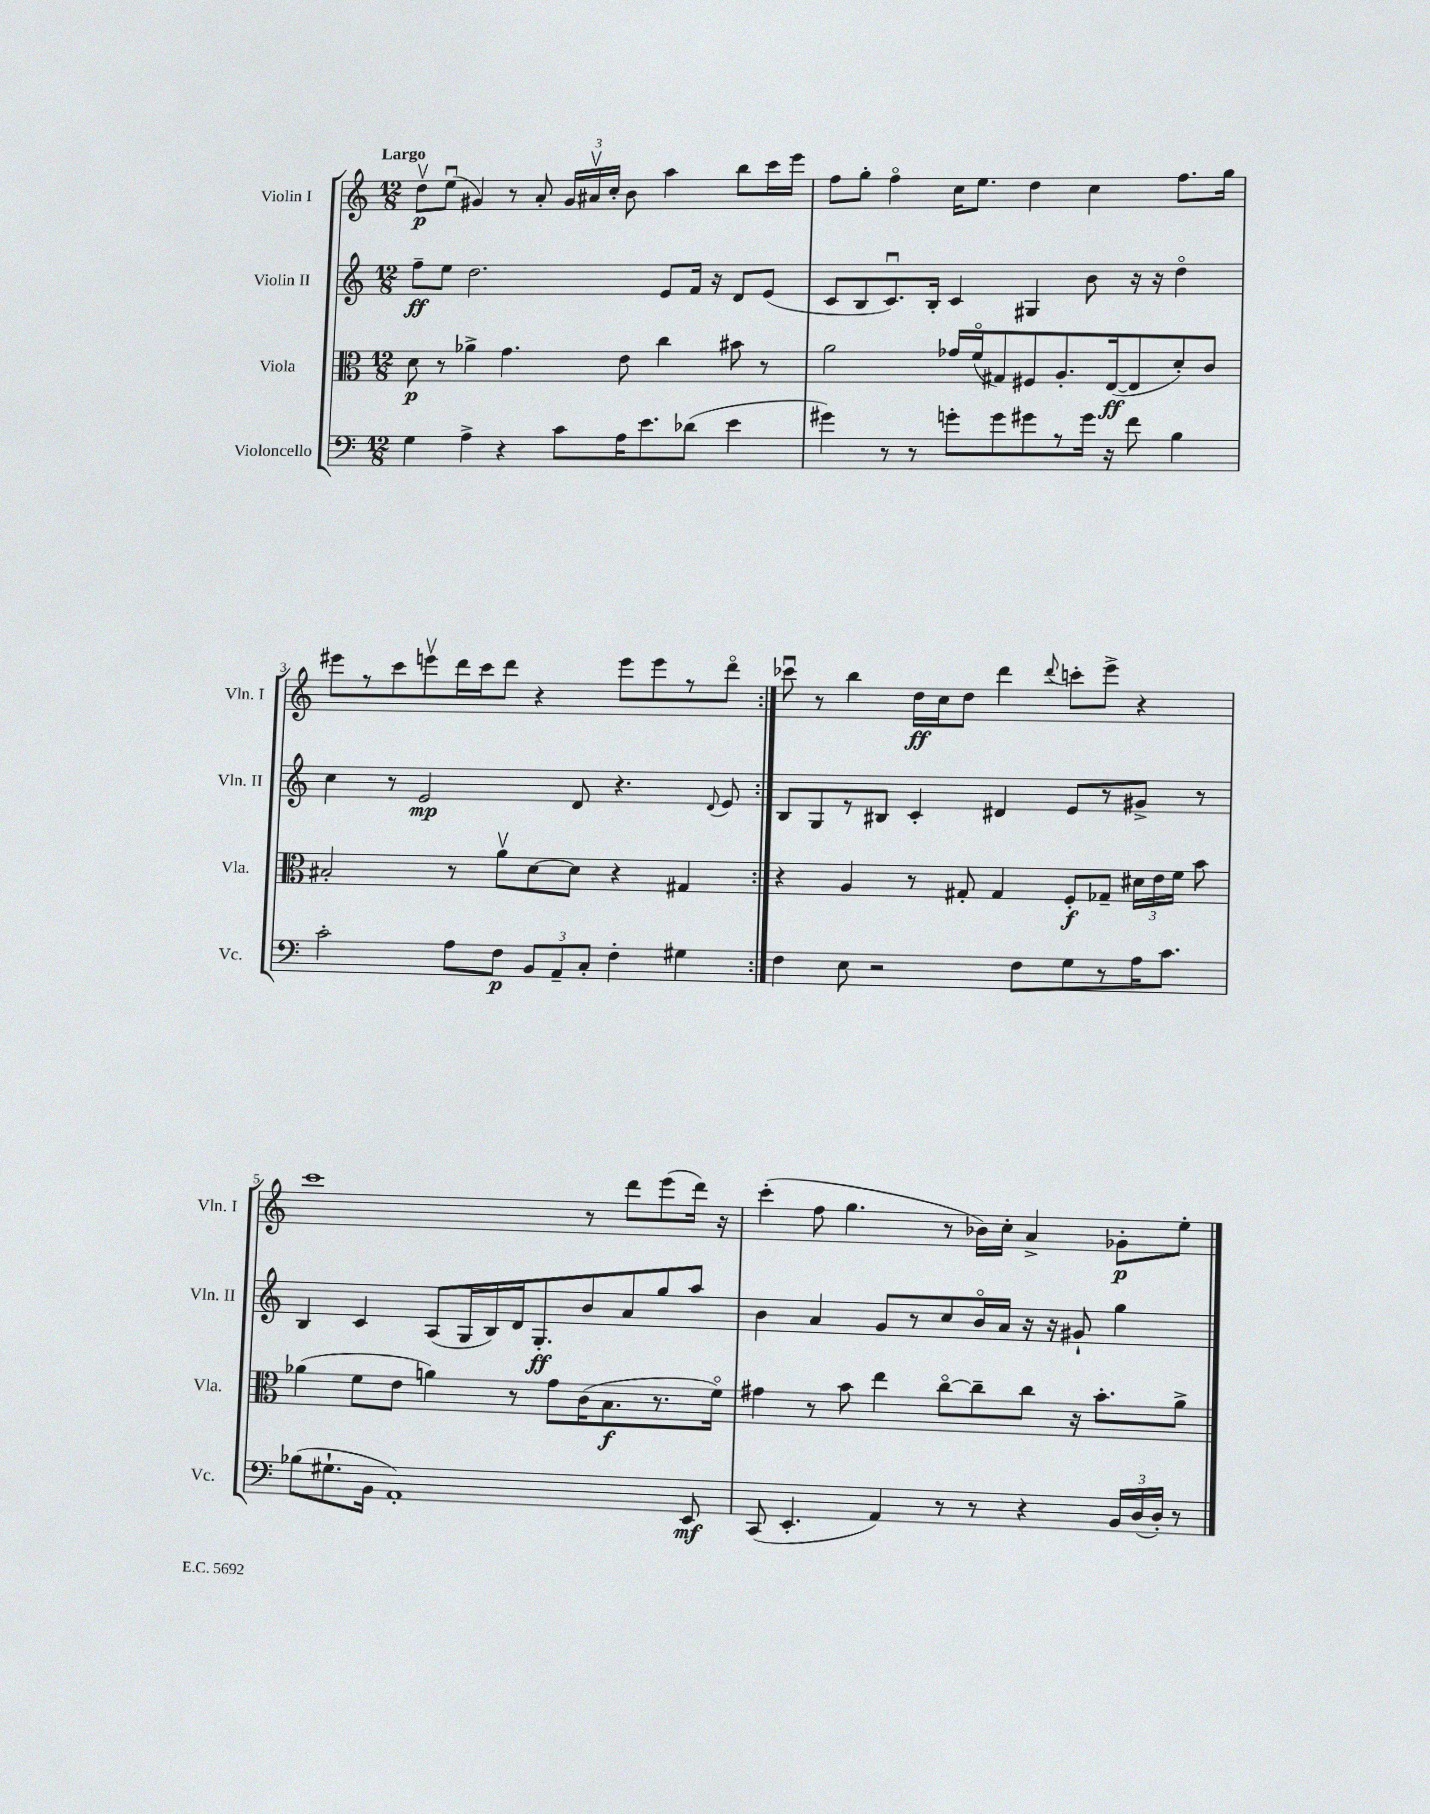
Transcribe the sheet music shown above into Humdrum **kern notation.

**kern	**dynam	**kern	**dynam	**kern	**dynam	**kern	**dynam
*part4	*part4	*part3	*part3	*part2	*part2	*part1	*part1
*staff4	*staff4	*staff3	*staff3	*staff2	*staff2	*staff1	*staff1
*I"Violoncello	*	*I"Viola	*	*I"Violin II	*	*I"Violin I	*
*I'Vc.	*	*I'Vla.	*	*I'Vln. II	*	*I'Vln. I	*
*clefF4	*	*clefC3	*	*clefG2	*	*clefG2	*
*k[]	*	*k[]	*	*k[]	*	*k[]	*
*M12/8	*	*M12/8	*	*M12/8	*	*M12/8	*
=1	=1	=1	=1	=1	=1	=1	=1
!	!	!	!	!	!	!LO:TX:a:B:t=Largo	!
4G\	.	8d\	p	8ff~\L	ff	8ddv\L	p
.	.	8r	.	8ee\J	.	(8eeu\J	.
4A^\	.	4a-X^\	.	2.dd\	.	4g#X/)	.
4r	.	4.g\	.	.	.	8r	.
.	.	.	.	.	.	8a'/	.
8c\L	.	.	.	.	.	24g#/LL	.
.	.	.	.	.	.	24a#Xv/	.
.	.	.	.	.	.	24cc'/JJ	.
16A\K	.	8e\	.	.	.	8b\	.
8.e\	.	.	.	.	.	.	.
.	.	4cc\	.	8e/L	.	4aa\	.
(8d-X\J	.	.	.	16f/Jk	.	.	.
.	.	.	.	16r	.	.	.
4e\	.	8b#X\	.	8d/L	.	8bb\L	.
.	.	8r	.	(8e/J	.	16ccc\L	.
.	.	.	.	.	.	16eee\JJ	.
=2	=2	=2	=2	=2	=2	=2	=2
4g#X\)	.	2a\	.	8c/L	.	8ff\L	.
.	.	.	.	8B/	.	8gg'\J	.
8r	.	.	.	8.cu/)	.	4ff\	.
8r	.	.	.	.	.	.	.
.	.	.	.	16B'/Jk	.	.	.
8gn'\L	.	16g-X/LL	.	4c/	.	16cc\KL	.
.	.	(16f/J	.	.	.	8.ee\J	.
8g\	.	8G#X/)	.	.	.	.	.
8g#X\	.	8F#X/	.	4G#X/	.	4dd\	.
8r	.	8.A'/	.	.	.	.	.
16g#\Jk	.	.	.	8b\	.	4cc\	.
16r	.	([16E/k	ff	.	.	.	.
8f\	.	8E/]	.	16r	.	.	.
.	.	.	.	16r	.	.	.
4B\	.	8d'/)	.	4dd\	.	8.ff\L	.
.	.	8c/J	.	.	.	.	.
.	.	.	.	.	.	16gg\Jk	.
!!LO:LB:g=z
=3	=3	=3	=3	=3	=3	=3	=3
2c'\	.	2B#X'/	.	4cc\	.	8eee#X\L	.
.	.	.	.	.	.	8r	.
.	.	.	.	8r	.	8ccc\	.
.	.	.	.	2e/	mp	8eeenv\	.
8A\L	.	8r	.	.	.	16ddd\L	.
.	.	.	.	.	.	16ccc\J	.
8F\J	p	8av\L	.	.	.	8ddd\J	.
12BB/L	.	[8d\	.	.	.	4r	.
12AA~/	.	.	.	.	.	.	.
.	.	8d\J]	.	8d/	.	.	.
12C'/J	.	.	.	.	.	.	.
4F'\	.	4r	.	4.r	.	8eee\L	.
.	.	.	.	.	.	8eee\	.
4G#X\	.	4G#X/	.	.	.	8r	.
.	.	.	.	8qqd/	.	.	.
.	.	.	.	8e/	.	8ddd\J	.
=4:|!	=4:|!	=4:|!	=4:|!	=4:|!	=4:|!	=4:|!	=4:|!
4F\	.	4r	.	8B/L	.	8ccc-Xu\	.
.	.	.	.	8G/	.	8r	.
8E\	.	4A/	.	8r	.	4bb\	.
2r	.	.	.	8B#X/J	.	.	.
.	.	8r	.	4c'/	.	16dd\LL	ff
.	.	.	.	.	.	16cc\J	.
.	.	8G#X'/	.	.	.	8dd\J	.
.	.	4G#/	.	4d#X/	.	4ddd\	.
8F\L	.	.	.	.	.	.	.
.	.	.	.	.	.	8qqddd/	.
8G\	.	8F'/L	f	8e/L	.	8cccn'\L	.
8r	.	8G-X~/J	.	8r	.	8eee^\J	.
16A\K	.	24d#X\LL	.	8g#X^/J	.	4r	.
.	.	24e\	.	.	.	.	.
8.c\J	.	.	.	.	.	.	.
.	.	24f\JJ	.	.	.	.	.
.	.	8b\	.	8r	.	.	.
!!LO:LB:g=z
=5	=5	=5	=5	=5	=5	=5	=5
(8B-X\L	.	(4a-X\	.	4B/	.	1ccc	.
8.G#X`\	.	.	.	.	.	.	.
.	.	8f\L	.	4c/	.	.	.
16BB\Jk	.	.	.	.	.	.	.
1AA')	.	8e\J	.	.	.	.	.
.	.	4an\)	.	(8A/L	.	.	.
.	.	.	.	16G/L	.	.	.
.	.	.	.	16B/)	.	.	.
.	.	8r	.	16d/J	.	.	.
.	.	.	.	8.G'/	ff	.	.
.	.	8g\L	.	.	.	.	.
.	.	(16c\K	.	8b/	.	8r	.
.	.	8.B\	f	.	.	.	.
.	.	.	.	8a/	.	8ddd\L	.
.	.	8.r	.	8gg/	.	(8eee\	.
8EE/	mf	.	.	8aa/J	.	16ddd\Jk)	.
.	.	16f\Jk)	.	.	.	16r	.
=6	=6	=6	=6	=6	=6	=6	=6
(8CC/	.	4g#X\	.	4b\	.	(4ccc'\	.
4.EE'/	.	.	.	.	.	.	.
.	.	8r	.	4a/	.	8ff\	.
.	.	8b\	.	.	.	4.gg\	.
4AA/)	.	4ee\	.	8g/L	.	.	.
.	.	.	.	8r	.	.	.
8r	.	[8cc\L	.	8cc/	.	8r	.
8r	.	8cc~\]	.	16b/L	.	16b-X\LL)	.
.	.	.	.	16a/JJ	.	16cc'\JJ	.
4r	.	8cc\J	.	16r	.	4a^/	.
.	.	.	.	16r	.	.	.
.	.	16r	.	8g#X`/	.	.	.
.	.	8.b'\L	.	.	.	.	.
24BB/LL	.	.	.	4gg\	.	8g-X'\L	p
(24D/	.	.	.	.	.	.	.
24D'/JJ)	.	.	.	.	.	.	.
8r	.	8a^\J	.	.	.	8ee'\J	.
==	==	==	==	==	==	==	==
*-	*-	*-	*-	*-	*-	*-	*-
